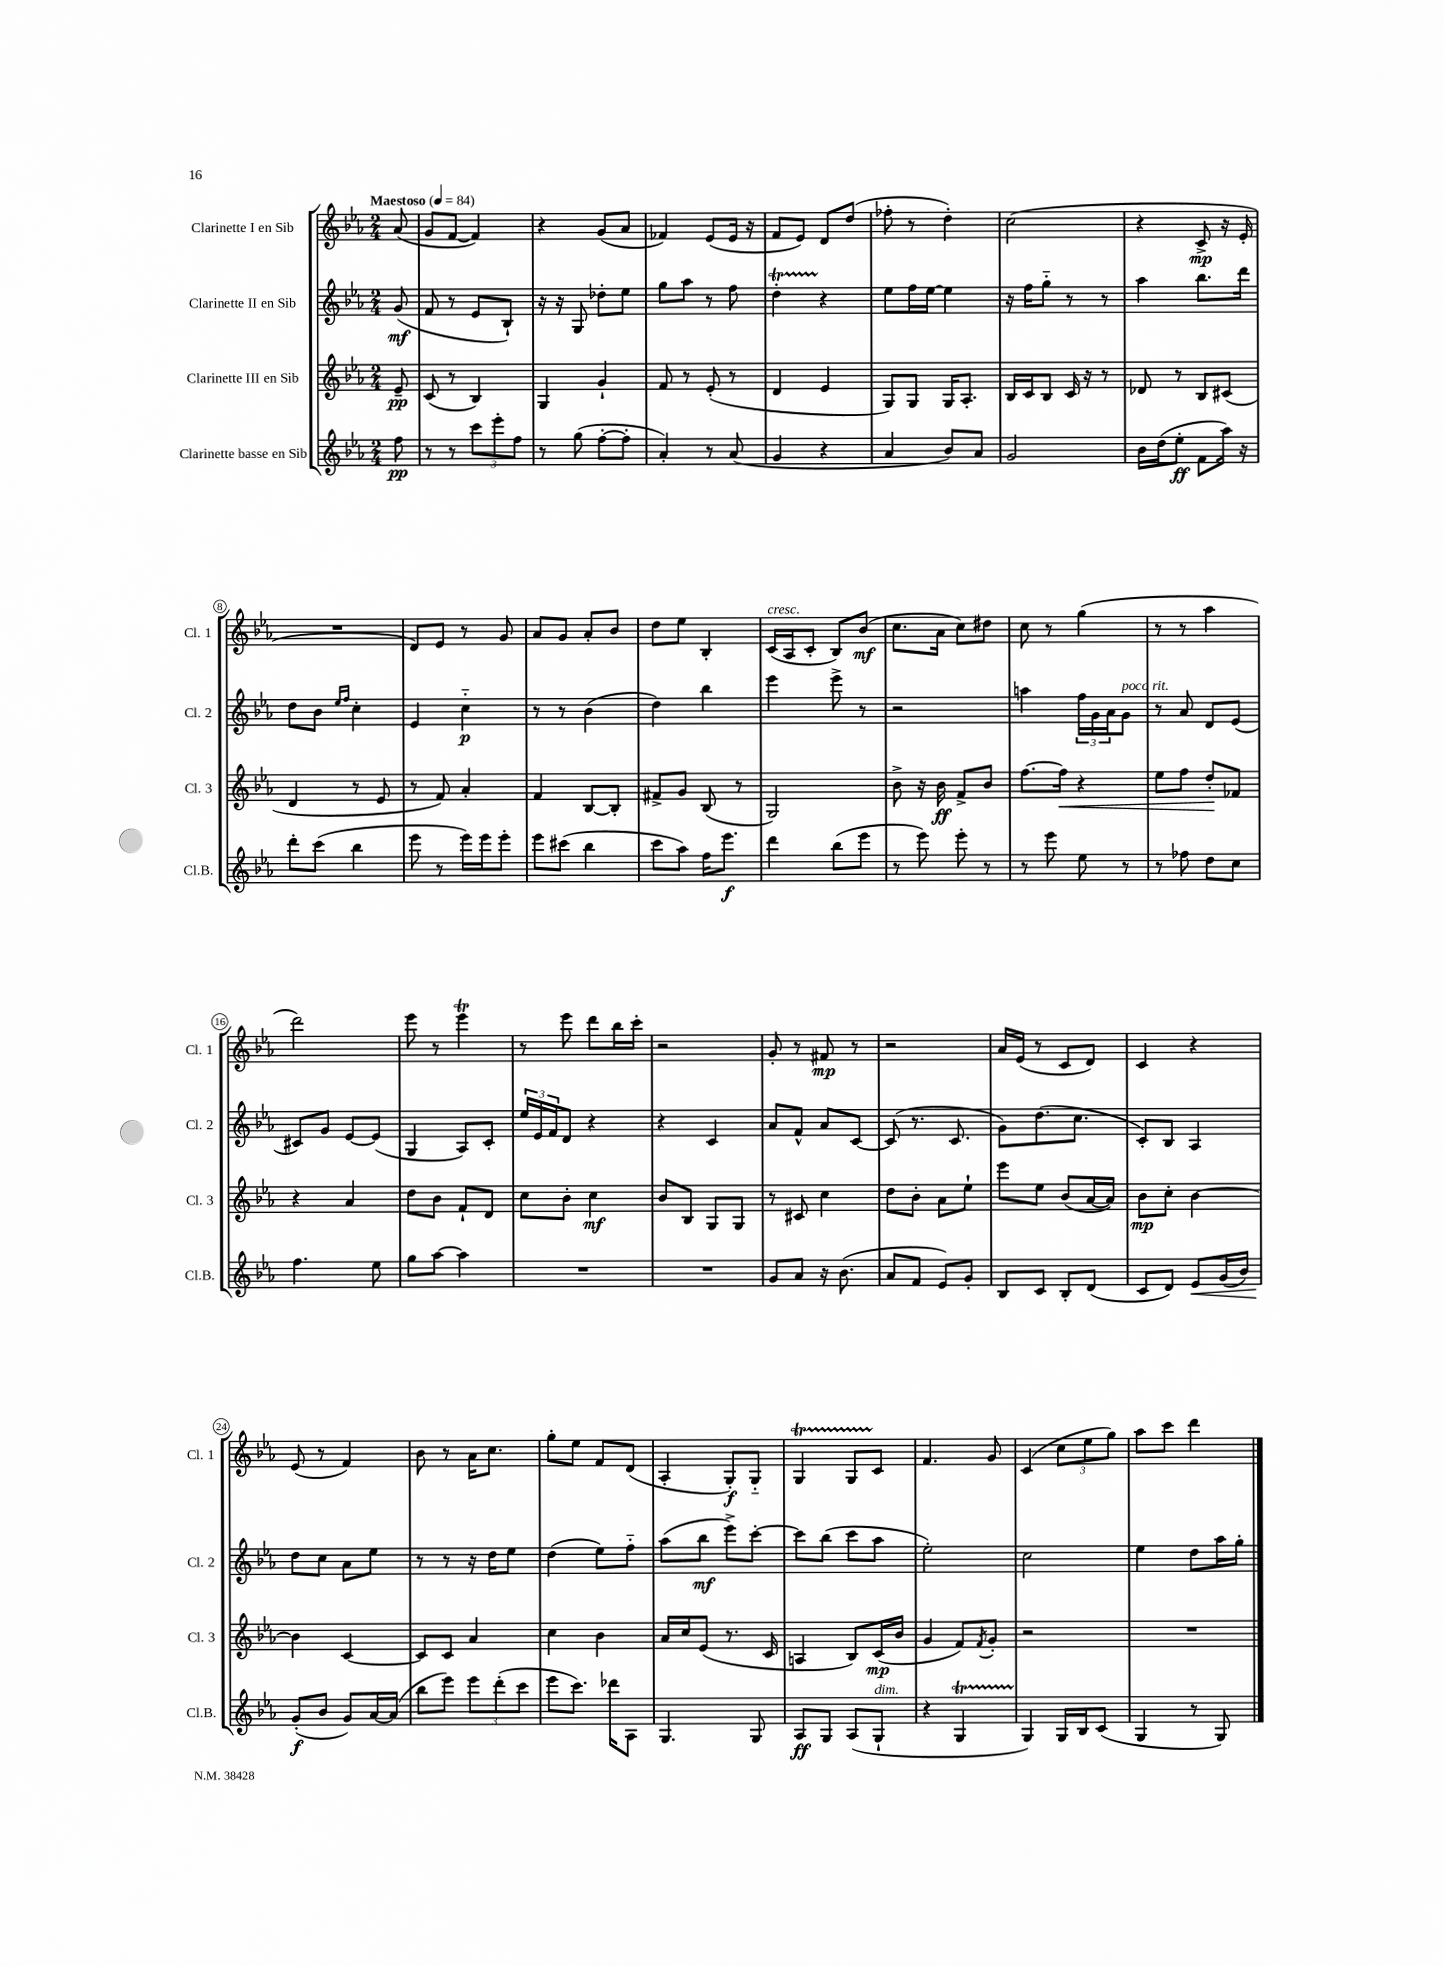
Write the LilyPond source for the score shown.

<<
\new StaffGroup <<
\new Staff = "s0" \with { instrumentName = "Clarinette I en Sib" shortInstrumentName = "Cl. 1" } {
    \clef treble \key ees \major \numericTimeSignature \time 2/4 \partial 8 \tempo "Maestoso" 4 = 84
    aes'8( |
    g'8 f'8~ f'4) |
    r4 g'8( aes'8 |
    fes'4) ees'8( ees'16 r16 |
    f'8 ees'8) d'8 d''8( |
    fes''8-. r8 d''4-.) |
    c''2( |
    r4 c'8->\mp r16 ees'16-. |
    R2 |
    d'8) ees'8 r8 g'8 |
    aes'8 g'8 aes'8-. bes'8 |
    d''8 ees''8 bes4-. |
    c'16^\markup { \italic "cresc." }( aes16 c'8-. bes8) bes'8\mf( |
    c''8. aes'16 c''8) dis''8 |
    c''8 r8 g''4( |
    r8 r8 aes''4 |
    d'''2) |
    ees'''8 r8 ees'''4\trill |
    r8 ees'''8 d'''8 bes''16 c'''16-. |
    r2 |
    g'8-. r8 fis'8\mp r8 |
    r2 |
    aes'16 ees'16( r8 c'8 d'8) |
    c'4 r4 |
    ees'8( r8 f'4) |
    bes'8 r8 aes'16 c''8. |
    g''8-. ees''8 f'8 d'8( |
    aes4-. g8-.\f) g8-_ |
    g4\startTrillSpan g8 c'8\stopTrillSpan |
    f'4. g'8 |
    c'4( \tuplet 3/2 { c''8 ees''8 g''8) } |
    aes''8 c'''8 d'''4 \bar "|." |
}
\new Staff = "s1" \with { instrumentName = "Clarinette II en Sib" shortInstrumentName = "Cl. 2" } {
    \clef treble \key ees \major \numericTimeSignature \time 2/4 \partial 8
    g'8\mf( |
    f'8 r8 ees'8 bes8-!) |
    r16 r16 g8 des''8-. ees''8 |
    g''8 aes''8 r8 f''8 |
    d''4-.\startTrillSpan r4\stopTrillSpan |
    ees''8 f''16 ees''16~ ees''4 |
    r16 f''16 g''8-_ r8 r8 |
    aes''4 bes''8. d'''16 |
    d''8 bes'8 \grace { ees''16 f''16 } c''4-. |
    ees'4 c''4-_\p |
    r8 r8 bes'4( |
    d''4) bes''4 |
    ees'''4 ees'''8-> r8 |
    r2 |
    a''4 \tuplet 3/2 { f''16 g'16 aes'16 } g'8^\markup { \italic "poco rit." } |
    r8 aes'8 d'8 ees'8( |
    cis'8) g'8 ees'8~ ees'8( |
    g4 aes8) c'8-. |
    \tuplet 3/2 { ees''16 ees'16 f'16 } d'8 r4 |
    r4 c'4 |
    aes'8 f'8-^ aes'8 c'8~ |
    c'8( r8. c'8. |
    g'8) d''8.( c''8. |
    c'8-.) bes8 aes4 |
    d''8 c''8 aes'8 ees''8 |
    r8 r8 r16 d''16 ees''8 |
    d''4( ees''8) f''8-_ |
    aes''8( bes''8\mf ees'''8->) c'''8~-. |
    c'''8 bes''8( c'''8 aes''8 |
    ees''2-.) |
    c''2 |
    ees''4 d''8 aes''16 g''16-. \bar "|." |
}
\new Staff = "s2" \with { instrumentName = "Clarinette III en Sib" shortInstrumentName = "Cl. 3" } {
    \clef treble \key ees \major \numericTimeSignature \time 2/4 \partial 8
    ees'8--\pp |
    c'8( r8 bes4) |
    g4 g'4-! |
    f'8 r8 ees'8-.( r8 |
    d'4 ees'4 |
    g8) g8 g16 aes8.-. |
    bes16 c'16 bes8 c'16 r16 r8 |
    des'8 r8 bes8 cis'8( |
    d'4 r8 ees'8 |
    r8 f'8) aes'4-. |
    f'4 bes8~ bes8-. |
    fis'8-> g'8 bes8( r8 |
    g2) |
    bes'8-> r16 bes'16\ff f'8-> bes'8 |
    f''8.~ f''16\< r4 |
    ees''8 f''8 d''8-.\! fes'8 |
    r4 aes'4 |
    d''8 bes'8 f'8-! d'8 |
    c''8 bes'8-. c''4\mf |
    bes'8 bes8 g8 g8 |
    r8 cis'8 c''4 |
    d''8 bes'8-. aes'8 ees''8-! |
    ees'''8 ees''8 bes'8( aes'16~ aes'16) |
    bes'8\mp c''8-. bes'4~ |
    bes'4 c'4~ |
    c'8 c'8 aes'4 |
    c''4 bes'4 |
    aes'16 c''16 ees'8( r8. c'16 |
    a4 bes8) c'16\mp( bes'16 |
    g'4 f'8) \acciaccatura { f'8 } g'8-. |
    r2 |
    R2 \bar "|." |
}
\new Staff = "s3" \with { instrumentName = "Clarinette basse en Sib" shortInstrumentName = "Cl.B." } {
    \clef treble \key ees \major \numericTimeSignature \time 2/4 \partial 8
    f''8\pp |
    r8 r8 \tuplet 3/2 { c'''8 ees'''8-. f''8 } |
    r8 g''8( f''8~-. f''8-. |
    aes'4-.) r8 aes'8( |
    g'4 r4 |
    aes'4 bes'8) aes'8 |
    g'2 |
    bes'16 d''16( ees''8-.\ff f'8 aes''16) r16 |
    d'''8-. c'''8( bes''4 |
    ees'''8 r8 ees'''16) ees'''16 ees'''8-. |
    ees'''8 cis'''8( bes''4 |
    c'''8 aes''8) f''16 ees'''8.\f |
    d'''4 bes''8( ees'''8 |
    r8 ees'''8) ees'''8-. r8 |
    r8 ees'''8 ees''8 r8 |
    r8 fes''8 d''8 c''8 |
    f''4. ees''8 |
    g''8 aes''8~ aes''4 |
    R2 |
    R2 |
    g'8 aes'8 r16 bes'8.( |
    aes'8 f'8 ees'8) g'8-. |
    bes8 c'8 bes8-. d'8( |
    c'8 d'8) ees'8\< g'16( bes'16) |
    g'8-.\f\!( bes'8 g'8) aes'16~ aes'16( |
    bes''8 ees'''8) \tuplet 3/2 { ees'''8 d'''8-.( c'''8 } |
    ees'''8 c'''8.) des'''16 aes8 |
    g4. g8 |
    aes8\ff g8 aes8( g8-!^\markup { \italic "dim." } |
    r4 g4\startTrillSpan |
    g4\stopTrillSpan) g16 bes16 c'8( |
    g4 r8 g8) \bar "|." |
}
>>
>>
\layout { \context { \Score \override BarNumber.stencil = #(make-stencil-circler 0.1 0.3 ly:text-interface::print) } }
